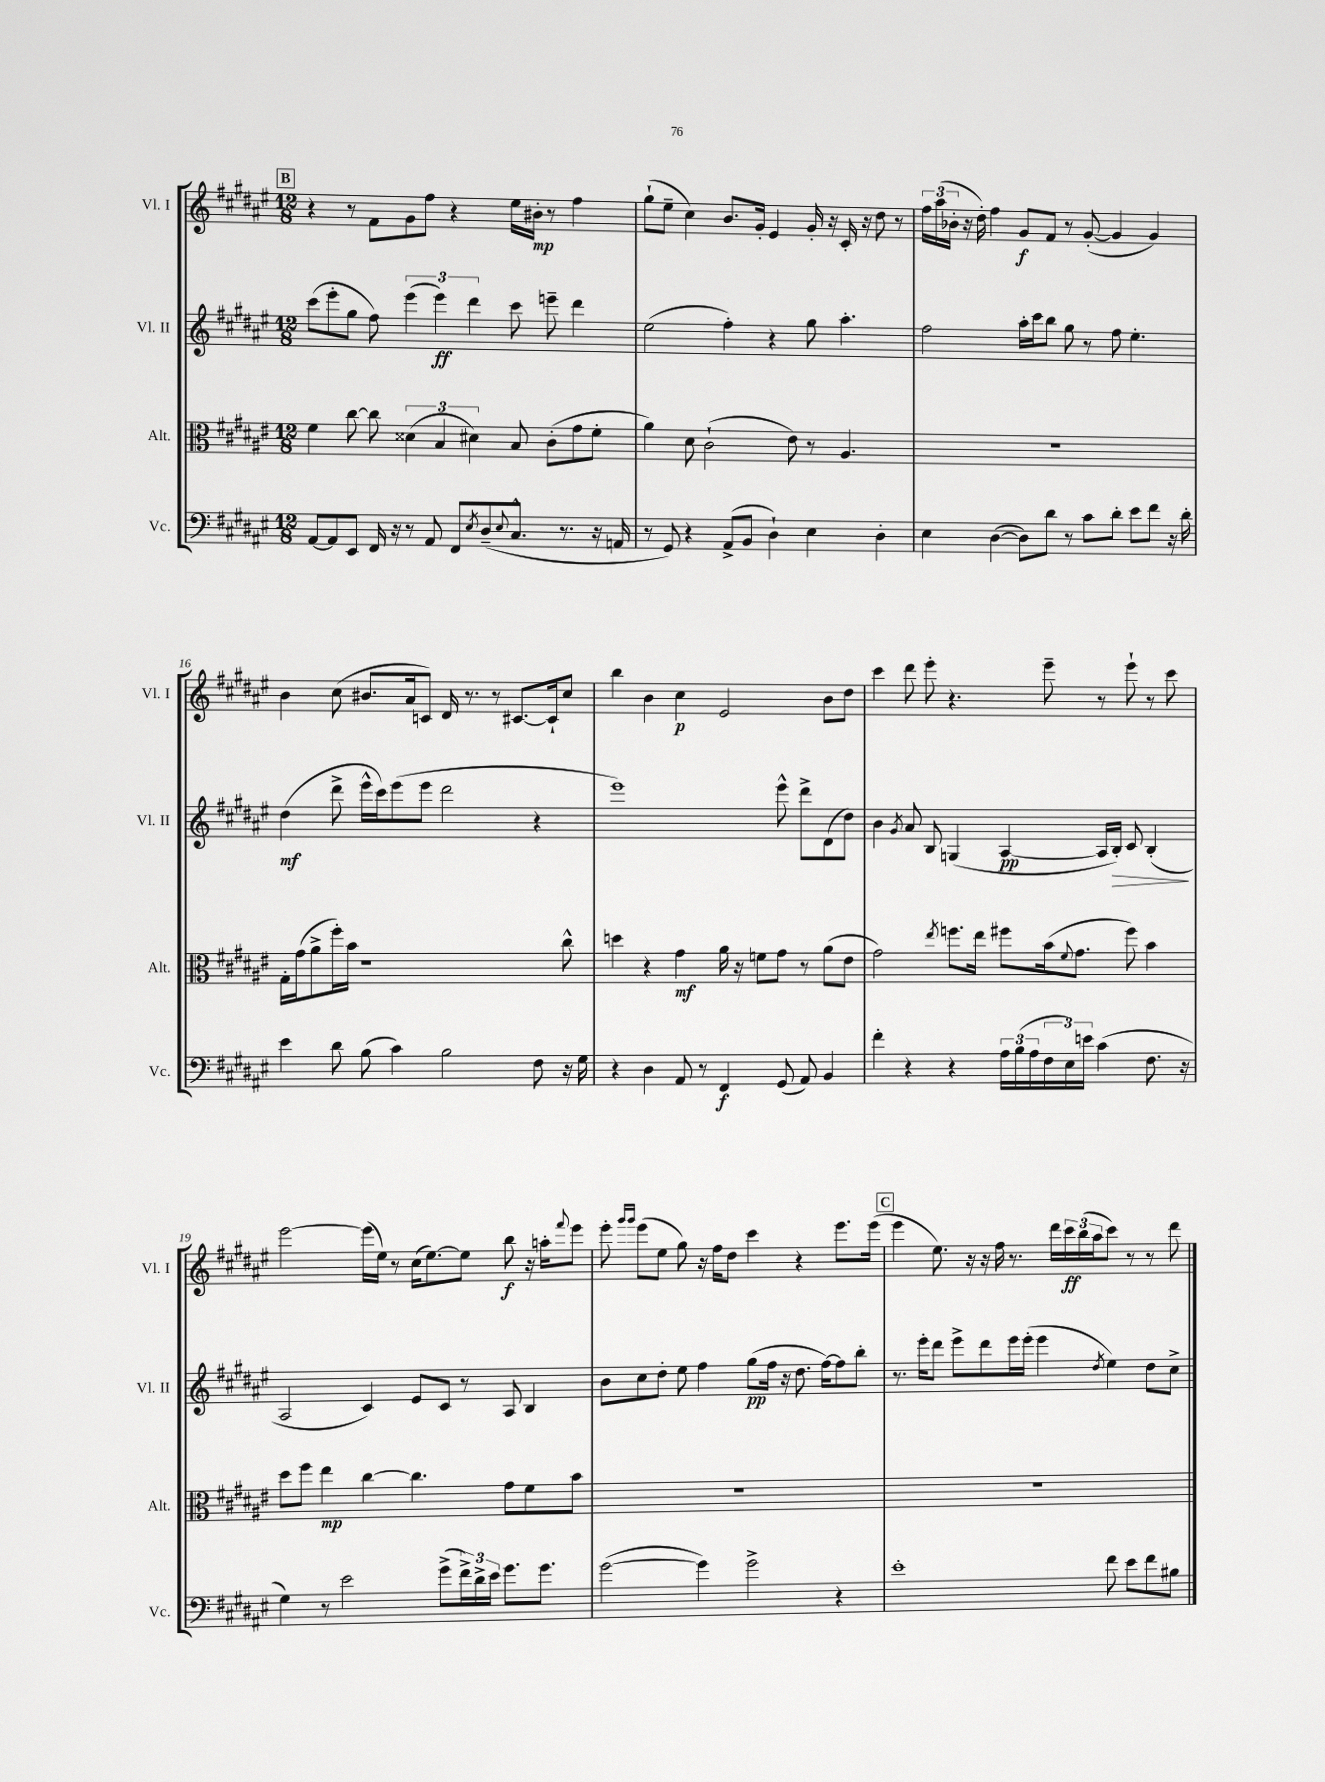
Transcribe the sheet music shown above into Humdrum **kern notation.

**kern	**kern	**kern	**kern
*staff4	*staff3	*staff2	*staff1
*clefF4	*clefC3	*clefG2	*clefG2
*k[f#c#g#d#a#e#]	*k[f#c#g#d#a#e#]	*k[f#c#g#d#a#e#]	*k[f#c#g#d#a#e#]
*M12/8	*M12/8	*M12/8	*M12/8
[8AA#	4f#	(8ccc#	4r
8AA#]	.	8eee#'	.
8EE#	[8cc#	8gg#	8r
16FF#	8cc#]	8ff#)	8f#
16r	.	.	.
8r	(6d##	(6eee#	8g#
8AA#	.	.	8ff#
.	6B	6eee#)	.
8FF#	.	.	4r
.	6d#)	6ddd#	.
8qE#	.	.	.
(8D#~	.	.	.
8qqE#	.	.	.
8.C#^^	8B	8ccc#	16ee#
.	.	.	16b#'
.	(8c#'	8eee~	8r
8.r	.	.	.
.	8g#	4ddd#	4ff#
16r	8f#'	.	.
16AA	.	.	.
=	=	=	=
8r	4a#)	(2ee#	(8gg#`
8GG#)	.	.	8ee#~
4r	8d#	.	4cc#)
.	(2c#`	.	.
(8AA#^	.	4ff#')	8.b
8BB	.	.	.
.	.	.	16g#'
4D#`)	.	4r	4e#
.	8e#)	.	.
4E#	8r	8gg#	16g#'
.	.	.	16r
.	4.A#	4.aa#'	16c#'
.	.	.	16r
4D#'	.	.	8dd#
.	.	.	8r
=	=	=	=
4E#	1.r	2ff#	24ff#
.	.	.	(24aa#
.	.	.	24b-'
.	.	.	16r
.	.	.	16dd#')
([4D#	.	.	4ff#
8D#])	.	16aa#'	8g#
.	.	16ccc#	.
8d#	.	8bb	8f#
8r	.	8gg#	8r
8c#	.	8r	([8g#'
8d#'	.	8ff#	4g#]
8e#	.	4.ee#'	.
8f#	.	.	4g#)
16r	.	.	.
16d#'	.	.	.
=	=	=	=
4e#	16G#'	(4dd#	4b
.	(16g#	.	.
.	8a#^	.	.
8d#	16ff#')	8ddd#^	(8cc#
.	16b	.	.
(8B	1r	16eee#^^	8.b#
.	.	16ccc#)	.
4c#)	.	(8eee#	.
.	.	.	16a#
.	.	8eee#	8c)
2B	.	2ddd#	16d#
.	.	.	8.r
.	.	.	8r
.	.	.	[8.c#
8F#	.	4r	.
.	.	.	16c#`]
16r	8cc#^^	.	8cc#
16G#	.	.	.
=	=	=	=
4r	4dd	1eee#)	4bb
4D#	4r	.	4b
8AA#	4g#	.	4cc#
8r	.	.	.
4FF#	16a#	.	2e#
.	16r	.	.
.	8f	.	.
(8GG#	8g#	8eee#^^	.
8AA#)	8r	8ddd#^	.
4BB	(8a#	(8d#	8b
.	8e#	8dd#)	8dd#
=	=	=	=
4f#'	2g#)	4b	4ccc#
.	.	8qg#	.
4r	.	8a#	8ddd#
.	.	8B	8eee#'
.	8qee#	.	.
4r	8.ff	(4G	4.r
.	16ee#	.	.
24A#	8ff#	[4A#	.
(24B	.	.	.
24A#	.	.	.
24F#	(16b	.	8eee#~
24E#)	.	.	.
.	8qqf#	.	.
.	8.g#	.	.
24e	.	.	.
(4c#	.	16A#]	8r
.	.	16B')	.
.	8ff#)	8c#	8eee#`
8.F#	4b	(4B'	8r
.	.	.	8ccc#
16r	.	.	.
=	=	=	=
4G#)	8dd#	2A#	[2eee#
.	8ff#	.	.
8r	4ee#	.	.
2e#	.	.	.
.	[4cc#	4c#)	(16eee#]
.	.	.	16ee#)
.	.	.	8r
.	4.cc#]	8e#	(16cc#
.	.	.	[8.ee#)
(8g#^	.	8c#	.
24f#^)	.	8r	8ee#]
24d#^	.	.	.
24e#	.	.	.
8.g#	8g#	8A#	8bb
.	8f#	4B	16r
8.g#	.	.	16aa'
.	.	.	8qqfff#
.	8b	.	8eee#
=	=	=	=
([2g#	1.r	8b	8eee#'
.	.	.	16qqggg#
.	.	.	16qqggg#
.	.	8cc#	(8eee#
.	.	8dd#'	8ee#
.	.	8ee#	8gg#)
4g#])	.	4ff#	16r
.	.	.	16ff#
.	.	.	8dd#
2g#^	.	(8gg#	4ccc#
.	.	16ff#	.
.	.	16r	.
.	.	8.dd#	4r
.	.	[16ff#)	.
4r	.	8ff#]	8.eee#
.	.	8bb'	.
.	.	.	(16eee#
=	=	=	=
1e#'	1.r	8.r	4eee#
.	.	16eee#'	.
.	.	8ddd#	8.ee#)
.	.	8eee#^	.
.	.	.	16r
.	.	8ddd#	16r
.	.	.	16ff#
.	.	16eee#	8.r
.	.	(16eee#'	.
.	.	4eee#	.
.	.	.	16ddd#
.	.	.	24ccc#
.	.	.	(24bb
.	.	.	24aa#
.	.	8qdd#	.
8f#	.	4ee#)	8ccc#)
8e#	.	.	8r
8f#	.	8dd#	8r
8B#	.	8cc#^	8ddd#
==	==	==	==
*-	*-	*-	*-
